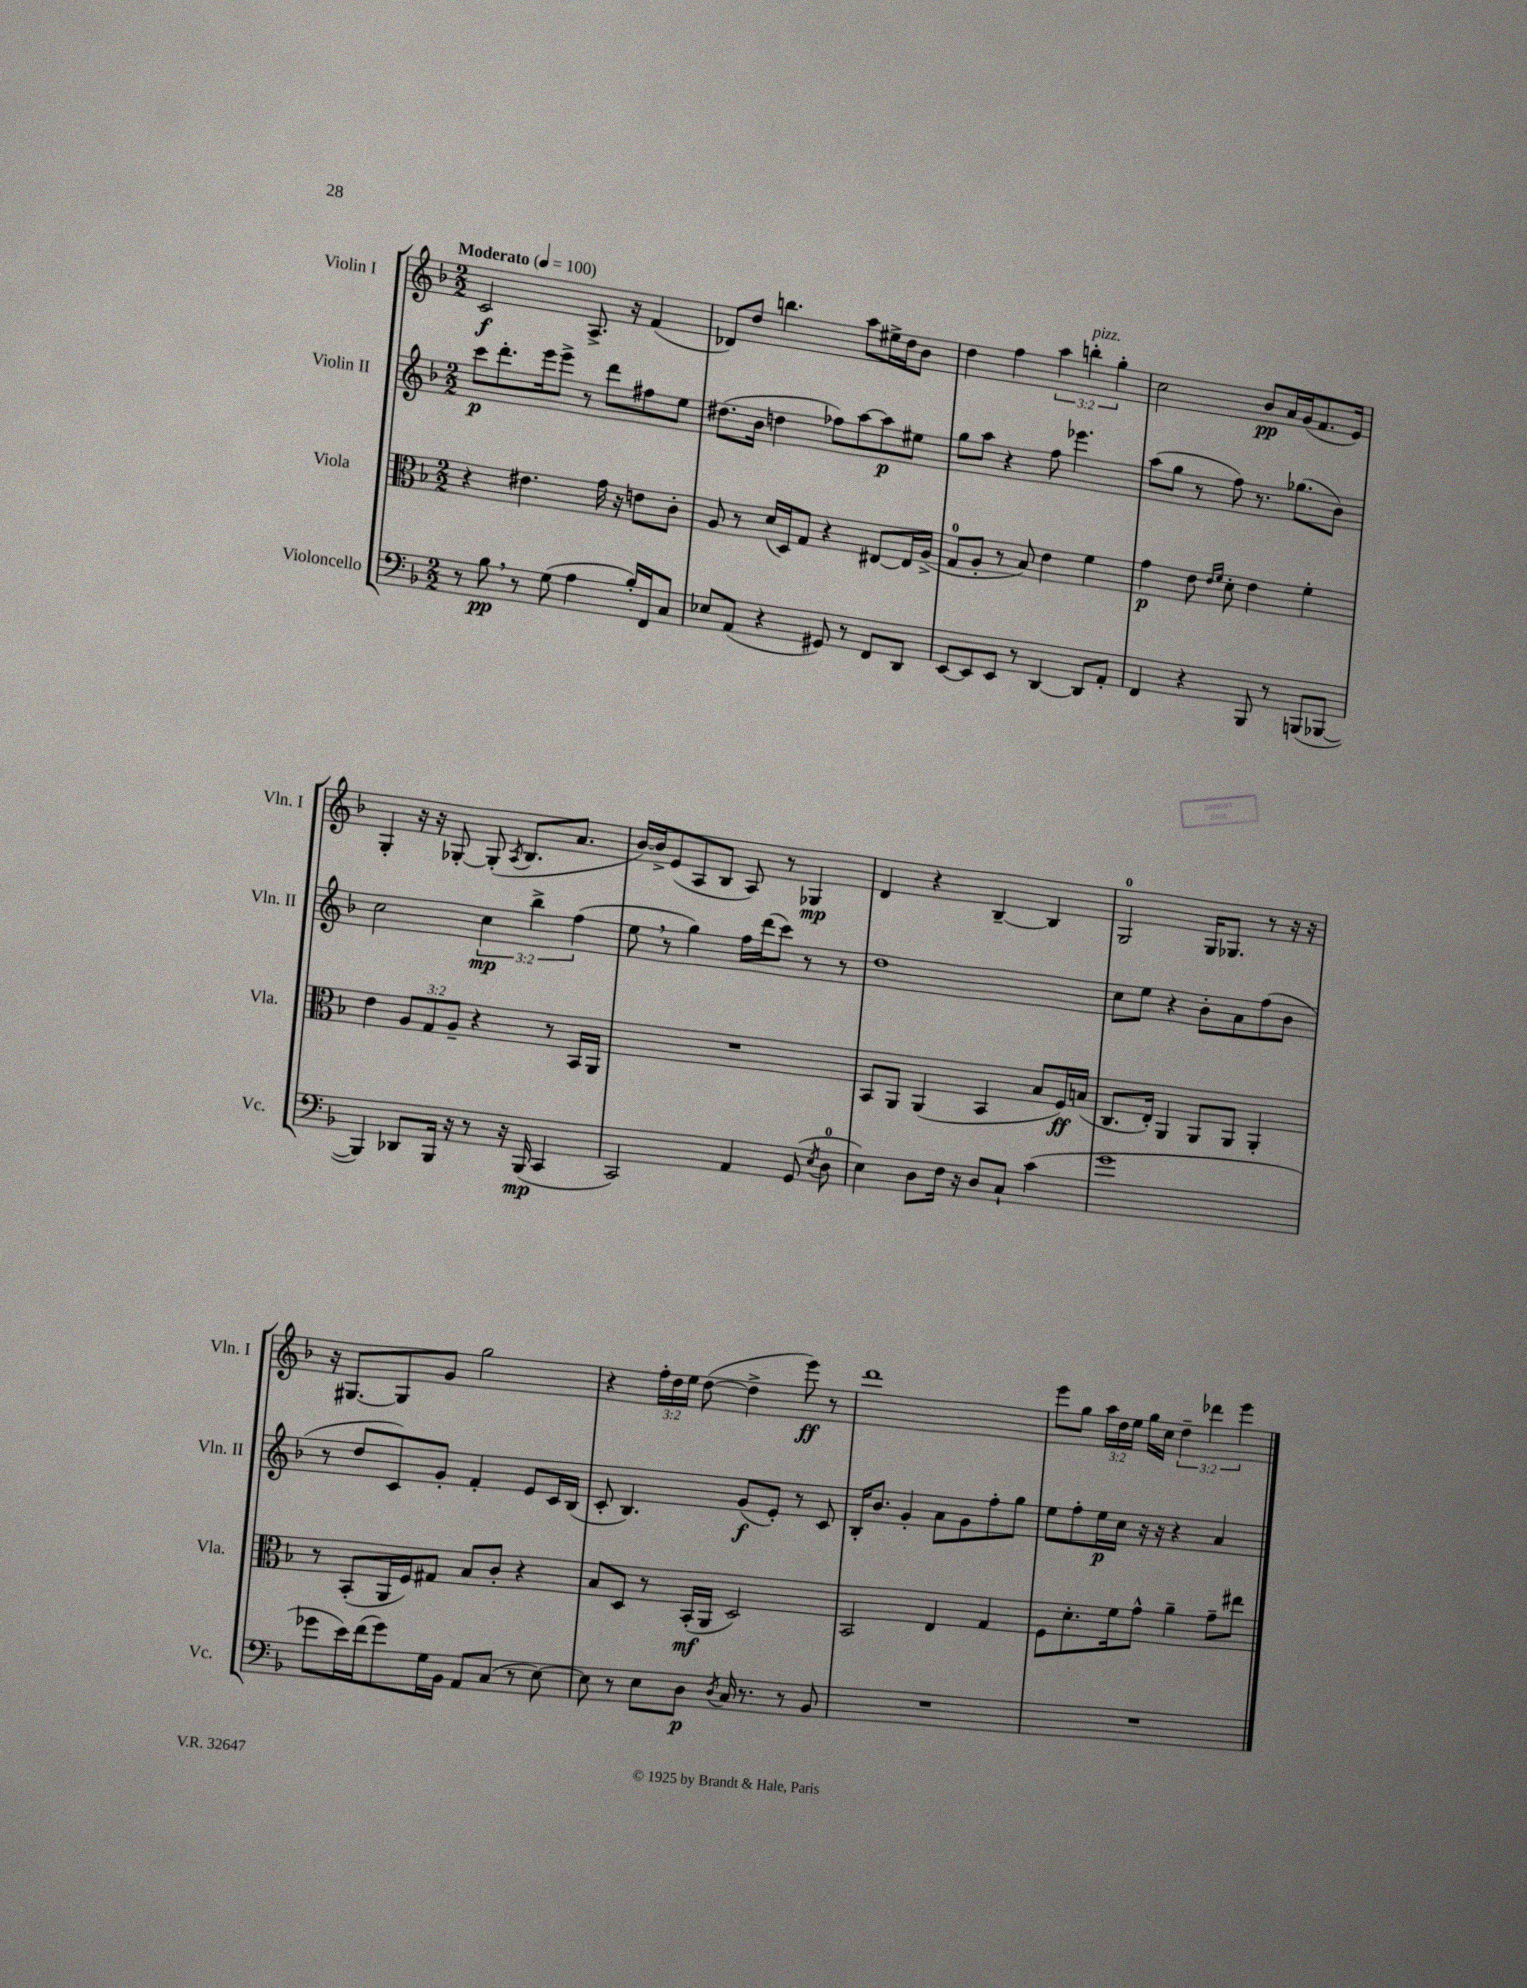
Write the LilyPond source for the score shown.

<<
\new StaffGroup <<
\new Staff = "s0" \with { instrumentName = "Violin I" shortInstrumentName = "Vln. I" } {
    \clef treble \key f \major \numericTimeSignature \time 2/2 \override Staff.TupletNumber.text = #tuplet-number::calc-fraction-text \tempo "Moderato" 4 = 100
    \autoBeamOff c'2\f a8.-> r16 f'4( |
    des'8[) d''8] b''4. a''8[ eis''16-> d''16 bes'8] |
    d''4 f''4 \tuplet 3/2 { a''4 b''4-.^\markup { \italic "pizz." } g''4-. } |
    c''2 bes'8[\pp a'16 g'16( f'8. e'16]) |
    g4-. r16 r16 ges8~-. ges8-.( \acciaccatura { a8 } bes8.[ a'8.] |
    bes'16[~) bes'16-> e'8( a8 bes8] a8) r8 ges4\mp |
    d'4 r4 bes4~-- bes4 |
    g2-0 g16[ ges8.] r8 r16 r16 |
    r16 gis8.[~ gis8 g'8] g''2 |
    r4 \tuplet 3/2 { f''16[-. d''16 e''16] } d''8~( d''4-> e'''8\ff) r8 |
    d'''1 |
    e'''8[ g''8] \tuplet 3/2 { a''16[ d''16 e''16] } g''16[ c''16] \tuplet 3/2 { d''4-- des'''4 e'''4 } \bar "|." |
}
\new Staff = "s1" \with { instrumentName = "Violin II" shortInstrumentName = "Vln. II" } {
    \clef treble \key f \major \numericTimeSignature \time 2/2 \override Staff.TupletNumber.text = #tuplet-number::calc-fraction-text
    \autoBeamOff c'''8[\p d'''8.-. e'''16 e'''8]-> r8 d'''8[ fis''8 e''8] |
    dis''8.[( bes'16] d''4 fes''8[) a''8~ a''8\p eis''8] |
    g''8[ a''8] r4 f''8 ees'''4. |
    a''8[( g''8] r8 f''8) r8. ges''8.[( bes'8]) |
    c''2 \tuplet 3/2 { c''4\mp bes''4-> f''4( } |
    e''8 \breathe r8 g''4) f''16[ d'''16( c'''8]) r8 r8 |
    d''1 |
    c''8[ e''8] r4 bes'8[-. a'8 f''8( bes'8] |
    r8 d''8[ c'8) g'8]-. f'4-. e'8[ c'16 bes16]( |
    c'8-. bes4.) g'8[\f( e'8]-.) r8 c'8 |
    bes16[-. bes'8.] g'4-. a'8[ g'8 f''8-. g''8] |
    e''8[ f''8-. e''16\p c''16] r16 r16 r4 a'4 \bar "|." |
}
\new Staff = "s2" \with { instrumentName = "Viola" shortInstrumentName = "Vla." } {
    \clef alto \key f \major \numericTimeSignature \time 2/2 \override Staff.TupletNumber.text = #tuplet-number::calc-fraction-text
    \autoBeamOff r4 eis'4. g'16 r16 e'8[ c'8]-. |
    a8 r8 d'16[( d16) g8] r4 eis8[~ eis16 a16]->( |
    g8[-0 a8]-. r8 bes8) e'4 f'4 |
    g'4\p e'8 \grace { e'16[ f'16] } d'8-. e'4 f'4-. |
    e'4 \tuplet 3/2 { a8[ g8 a8]-- } r4 r8 bes,16[ a,16] |
    R1 |
    bes,8[ a,8] a,4( bes,4 bes8[ f16\ff) b16]( |
    c8.[ e16]-.) a,4 a,8[ a,8] a,4-. |
    r8 bes,8[-.( a,16 f16) gis8] bes8[ c'8]-. r4 |
    bes8[ d8] r8 bes,16[-.\mf( a,16] d2) |
    bes,2 e4 g4 |
    f8[ d'8.-. f'16 g'8]-^ a'4-- g'8[-- eis''8] \bar "|." |
}
\new Staff = "s3" \with { instrumentName = "Violoncello" shortInstrumentName = "Vc." } {
    \clef bass \key f \major \numericTimeSignature \time 2/2
    \autoBeamOff r8 bes8\pp \breathe r8 g8( a4 bes16[-.) f,16 c8] |
    ees8[ a,8]( r4 gis,8) r8 f,8[ d,8] |
    e,8[~ e,8 e,8] r8 d,4~ d,8[ a,8]-. |
    f,4 r4 bes,,8 r8 b,,8[( bes,,8]~ |
    bes,,4) des,8[ bes,,16] r16 r8 r16 bes,,16\mp( c,4 |
    c,2) a,4 g,8( \acciaccatura { e8 } d8-0 |
    e4) d8[ f16] r16 d8[ c8]-! c'4( |
    g'1 |
    ges'8[ e'16) f'16( ges'8) g16 bes,16] a,8[ c8]( r8 e8~) |
    e8 r8 e8[ d8]\p \acciaccatura { d8 } c16 r8. r8 bes,8 |
    R1 |
    R1 \bar "|." |
}
>>
>>
\layout { \context { \Score \remove "Bar_number_engraver" } }
